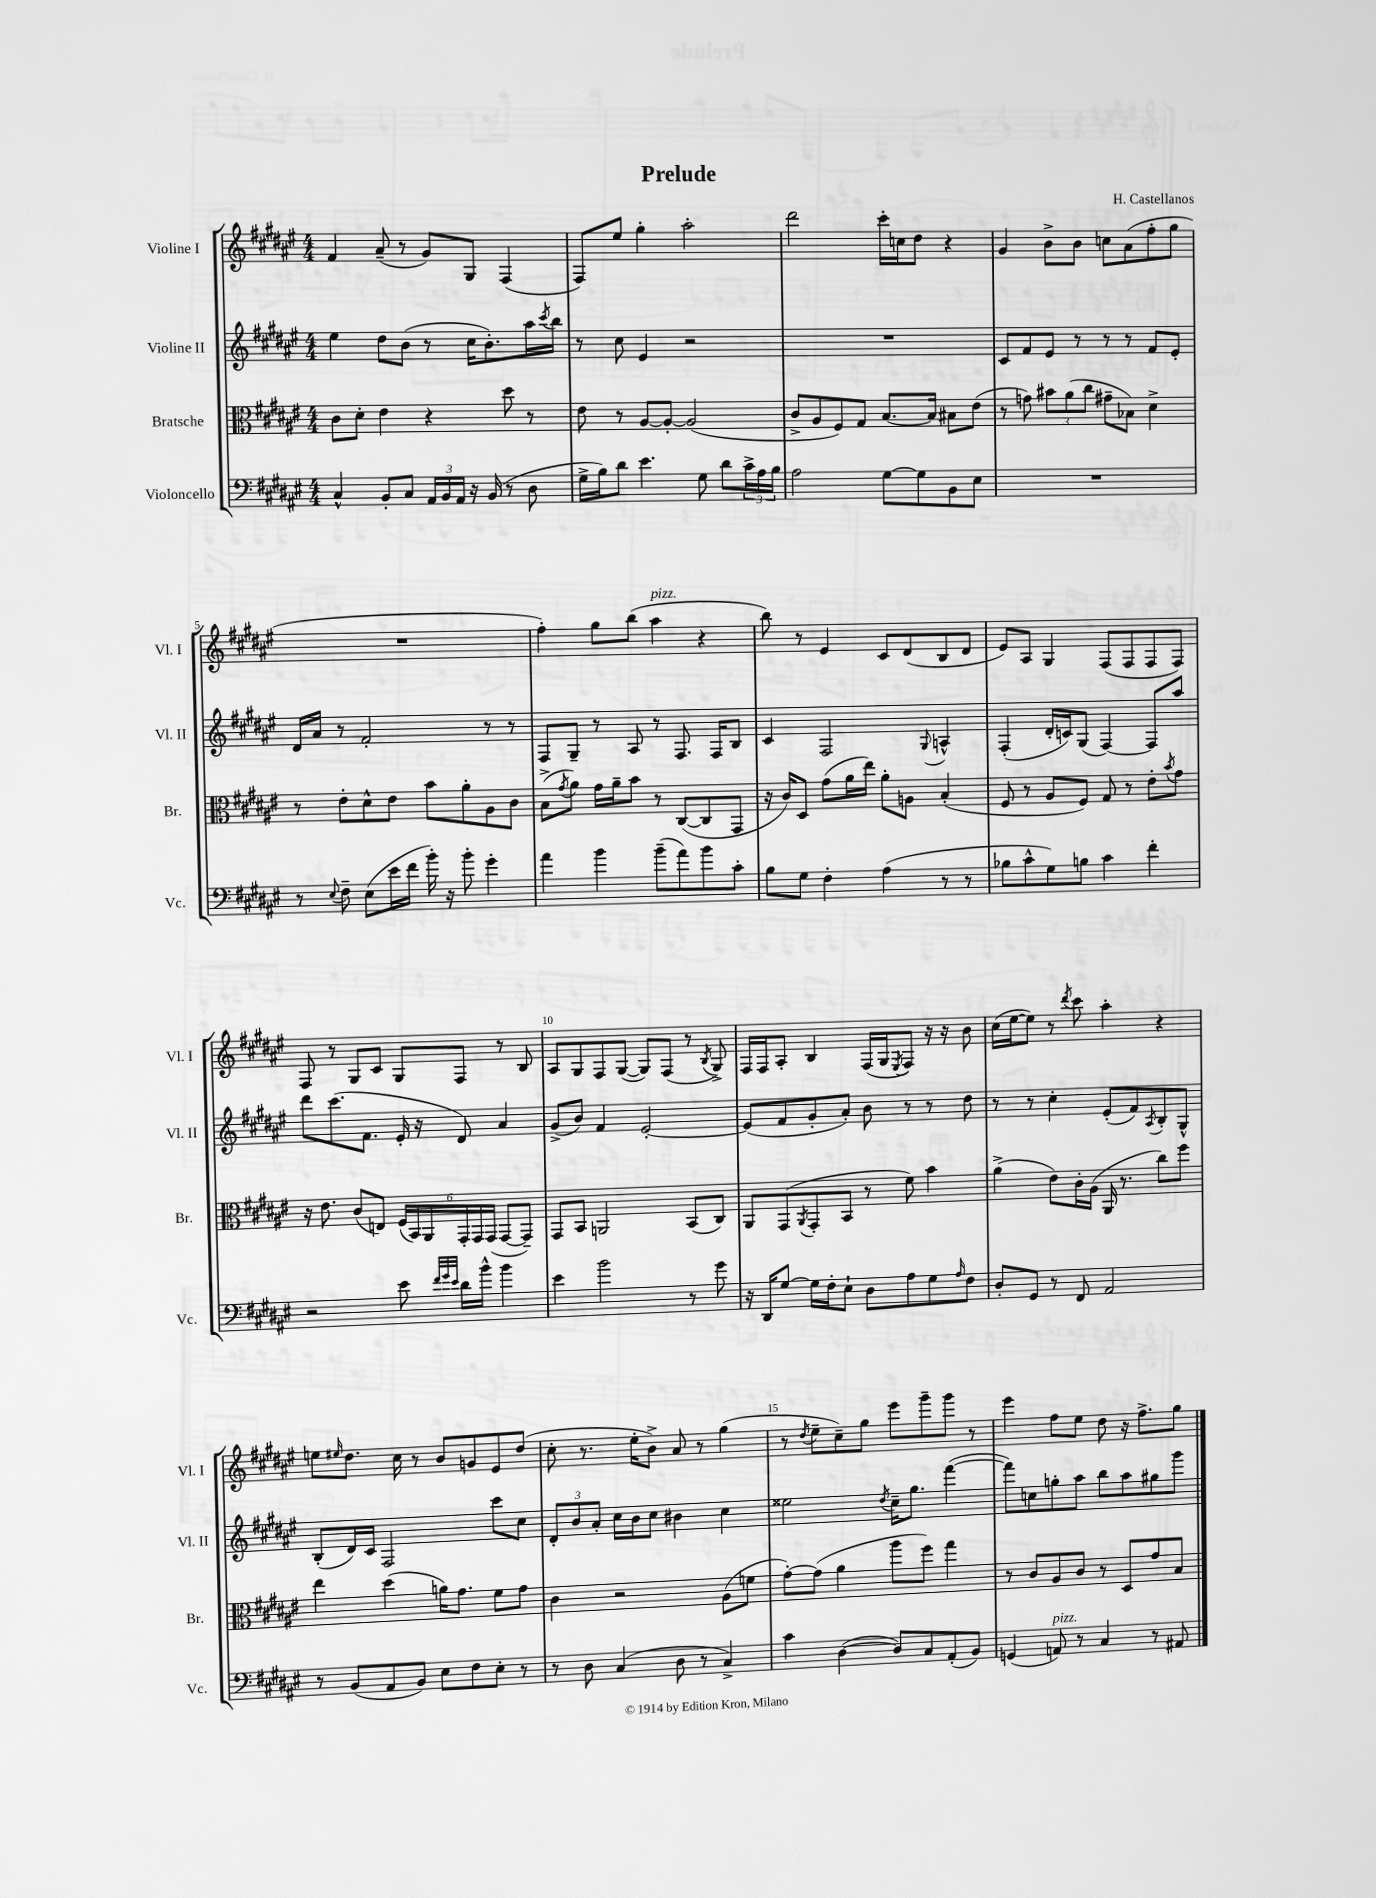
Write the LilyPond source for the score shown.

\header { title = "Prelude" composer = "H. Castellanos" }
<<
\new StaffGroup <<
\new Staff = "s0" \with { instrumentName = "Violine I" shortInstrumentName = "Vl. I" } {
    \clef treble \key fis \major \numericTimeSignature \time 4/4
    fis'4 ais'8--( r8 gis'8) gis8 fis4( |
    fis8) eis''8 gis''4-. ais''2-. |
    dis'''2 cis'''16-. c''16 dis''8 r4 |
    gis'4 b'8-> b'8 c''8 ais'8( fis''8-. gis''8 |
    R1 |
    fis''4-.) gis''8 b''8( ais''4^\markup { \italic "pizz." } r4 |
    b''8) r8 eis'4 cis'8 dis'8( b8 dis'8 |
    eis'8) ais8 gis4 fis8( fis8 fis8 fis8) |
    fis8 r8 gis8 cis'8 gis8 fis8 r8 b8 |
    ais8 gis8 fis8 gis8~( gis8) fis8( r8 \acciaccatura { b8 } gis8->) |
    fis16 fis16 ais8-. b4 fis16( gis16 \acciaccatura { eis8 } fis8) r16 r16 b'8 |
    cis''16( eis''16~ eis''8) r8 \acciaccatura { dis'''8 } cis'''8 ais''4-. r4 |
    e''8 \grace { eis''16 } dis''8. cis''16 r8 b'8 g'8 eis'8 dis''8( |
    cis''8-. r8. eis''16-. b'8->) ais'8 r8 gis''4( |
    r8 \acciaccatura { dis''8 } eis''8-- cis''8--) gis''8 eis'''8 gis'''8-- gis'''8 r8 |
    eis'''4 fis''8 eis''8 dis''8 r16 fis''8.-> gis''8 \bar "|." |
}
\new Staff = "s1" \with { instrumentName = "Violine II" shortInstrumentName = "Vl. II" } {
    \clef treble \key fis \major \numericTimeSignature \time 4/4
    eis''4 dis''8 b'8( r8 cis''16 b'8.-.) ais''16 \acciaccatura { cis'''8 } b''16 |
    r8 cis''8 eis'4 r2 |
    R1 |
    cis'8 fis'8 eis'8 r8 r8 r8 fis'8 eis'8-. |
    dis'16 ais'16 r8 fis'2-. r8 r8 |
    fis8 gis8-- r8 ais8 r8 fis8. fis16 b8 |
    cis'4 fis2 \appoggiatura { gis8 } a4-^ |
    fis4-.( dis'16-. c'16) gis8( fis4~) fis8 ais''8 |
    dis'''8 cis'''8.( fis'8. eis'16-. r16 dis'8) ais'4 |
    gis'8->( b'8) fis'4 eis'2~-. |
    eis'8( fis'8 gis'8-. ais'8-.) b'8 r8 r8 dis''8 |
    r8 r8 cis''4-. eis'8-.( fis'8) \acciaccatura { ais8 } b8-. gis8-^ |
    b8-.( dis'16) cis'16 fis2 cis'''8 cis''8 |
    \tuplet 3/2 { dis'8-. b'8 ais'8-. } cis''16 b'16 cis''8 bis'4 cis''4 |
    eisis''2 \acciaccatura { dis''8 } cis''16-- gis''8. fis'''4~( |
    fis'''8) c''8 g''8-. ais''8 b''8 ais''8 gis''8 gis'''8 \bar "|." |
}
\new Staff = "s2" \with { instrumentName = "Bratsche" shortInstrumentName = "Br." } {
    \clef alto \key fis \major \numericTimeSignature \time 4/4
    cis'8 dis'8-. eis'4 r4 dis''8 r8 |
    eis'8 r8 ais8~ ais8~-. ais2( |
    cis'8-> ais8 fis8) gis8 b8.~ b16 bis8 eis'8( |
    r8 g'8) \tuplet 3/2 { bis'8 ais'8( cis''8 } gis'8-- bes8) dis'4-> |
    r8 eis'8-. dis'8-^ eis'8 b'8 ais'8-. ais8 cis'8 |
    b8->( \acciaccatura { gis'8 } ais'8) gis'16 ais'16-- b'8 r8 cis8~( cis8 gis,8 |
    r16 cis'16) dis8 gis'8( ais'16 eis''16) ais'8-. a8 b4-.( |
    fis8 r8 ais8 fis8) gis8 r8 eis'8-. \acciaccatura { b'8 } gis'8 |
    r16 eis'8. cis'8( e8) \tuplet 6/4 { fis16( b,16) ais,16 gis,16-. gis,16 gis,16( } gis,8~ gis,8--) |
    gis,8 b,8 a,2 b,8( cis8) |
    ais,8 gis,8( \acciaccatura { ais,8 } gis,8-. b,8 r8 fis'8) b'4 |
    ais'4->( eis'8) cis'16-. ais16( ais,16 r8. cis''8) fis''8 |
    eis''4 dis''4( a'16) gis'8. fis'8 gis'8 |
    cis'4 r2 ais8( f'8 |
    gis'8~-.) gis'8( ais'4 ais''8 fis''8) gis''4 |
    r8 cis'8 ais8 cis'8 r8 dis8 gis'8 b8 \bar "|." |
}
\new Staff = "s3" \with { instrumentName = "Violoncello" shortInstrumentName = "Vc." } {
    \clef bass \key fis \major \numericTimeSignature \time 4/4
    cis4-^ b,8-. cis8 \tuplet 3/2 { ais,16 b,16 ais,16 } r16 b,16( r8 dis8 |
    gis16-> b16) dis'8 eis'4. gis8 dis'8 \tuplet 3/2 { cis'16-> ais16 b16 } |
    ais2 gis8~ gis8 b,8 eis8 |
    R1 |
    r8 \appoggiatura { eis8 } fis8-- eis8( eis'16 fis'16 b'16-.) r16 b'8-. gis'4-. |
    ais'4 b'4 b'8--( ais'8) b'8 cis'8-. |
    b8 gis8 fis4-. ais4( r8 r8 |
    bes8 cis'8-^ gis8) b8 cis'4 fis'4-. |
    r2 eis'8 \grace { fis'32 gis'32 eis'32 } dis'16 b'16-^ b'4 |
    eis'4 b'2 r8 gis'8 |
    r16 dis,16 gis8~ gis16 fis16-. eis8-! dis8 ais8 gis8 \grace { ais16 } fis8 |
    dis8-. gis,8 r8 fis,8 ais,2 |
    r8 b,8( ais,8 b,8) eis8 fis8 eis8-. r8 |
    r8 dis8 cis4( dis8 r8 cis4->) |
    cis'4 dis4~( dis8) cis8 ais,8-.( b,8) |
    g,4( a,8^\markup { \italic "pizz." }) r8 cis4 r8 ais,8 \bar "|." |
}
>>
>>
\layout { \context { \Score \override BarNumber.break-visibility = ##(#f #t #t) barNumberVisibility = #(every-nth-bar-number-visible 5) } }
